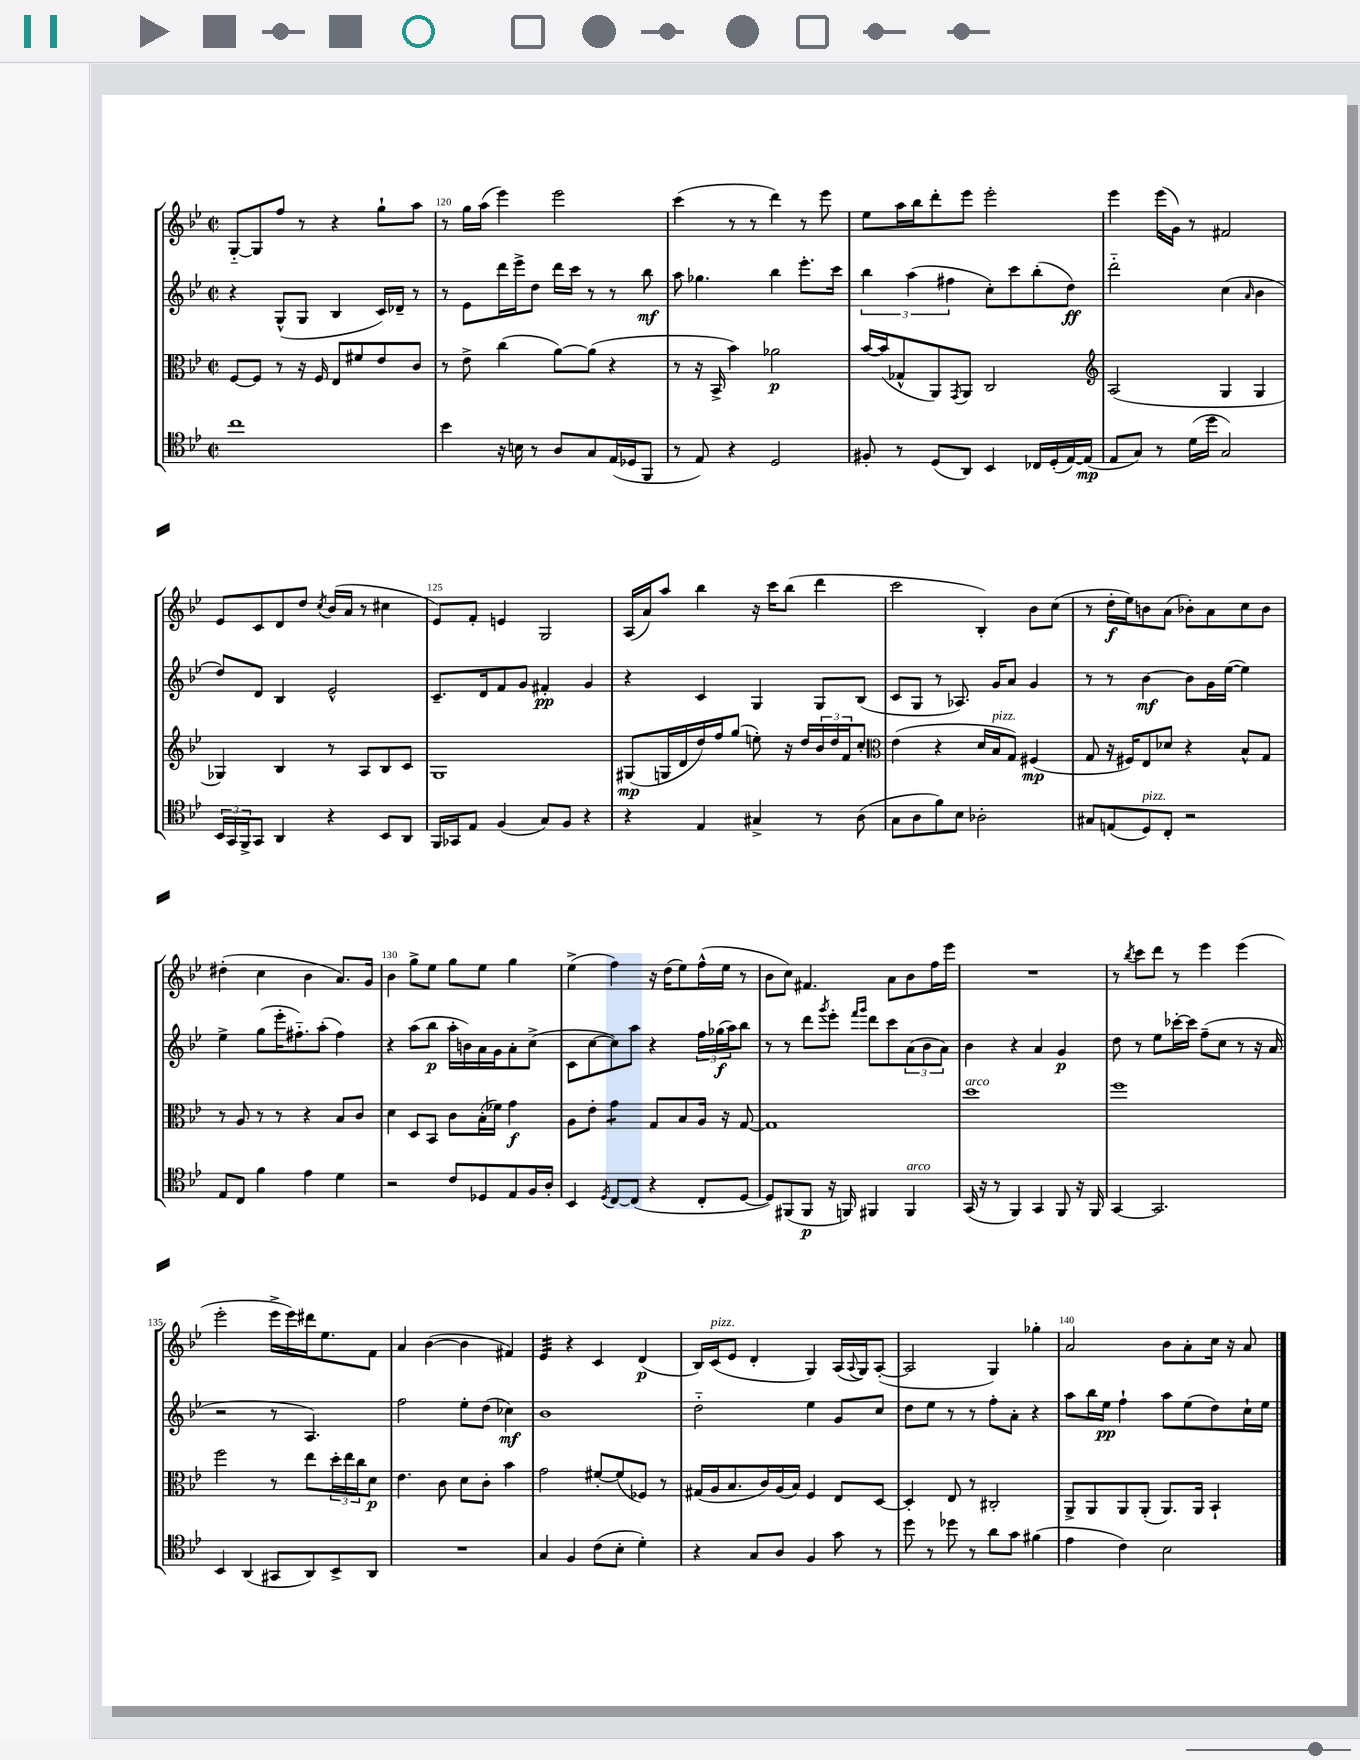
<<
\new StaffGroup <<
\new Staff = "s0" {
    \clef treble \key bes \major \defaultTimeSignature \time 2/2
    g8~-_ g8 f''8 r8 r4 g''8-! a''8 |
    r8 g''16 a''16( ees'''4) ees'''2 |
    c'''4( r8 r8 d'''4) r8 ees'''8 |
    ees''8 a''16 bes''16 d'''8-. ees'''8 ees'''2-. |
    ees'''4 ees'''16( g'16) r8 fis'2 |
    ees'8 c'8 d'8 d''8 \acciaccatura { c''8 } bes'16( a'16 r8 cis''4 |
    ees'8) f'8-. e'4 g2 |
    a16( a'16) a''8 bes''4 r16 c'''16 bes''8( d'''4 |
    c'''2 bes4-.) bes'8 c''8( |
    r8 d''16-.\f ees''16) b'8 a'8( bes'8-.) a'8 c''8 bes'8 |
    dis''4-.( c''4 bes'4 a'8.) g'16 |
    bes'4 g''8-> ees''8 g''8 ees''8 g''4 |
    ees''4->( f''4) r16 d''16( ees''8) f''16-^( ees''16 r8 |
    bes'8 c''8) fis'4. a'8 bes'8 f''16 ees'''16 |
    R1 |
    r8 \acciaccatura { bes''8 } c'''8 d'''8 r8 ees'''4 ees'''4( |
    ees'''2-. ees'''16-> ees'''16) dis'''16 ees''8. f'8 |
    a'4 bes'4~( bes'4 fis'4) |
    ees'4:32 r4 c'4 d'4\p( |
    bes16) c'16^\markup { \italic "pizz." }( ees'8 d'4-. g4) a16( \appoggiatura { a8 } g16) a8~-.( |
    a2 g4) ges''4-. |
    a'2 bes'8 a'8-. c''16 r16 a'8 \bar "|." |
}
\new Staff = "s1" {
    \clef treble \key bes \major \defaultTimeSignature \time 2/2
    r4 g8-^( g8 bes4 c'16) des'16-- r8 |
    r8 ees'8 d'''16 ees'''16-> d''8 d'''16 c'''16 r8 r8 bes''8\mf |
    a''8 ges''4. bes''4 ees'''8.-. c'''16 |
    \tuplet 3/2 { bes''4 a''4( fis''4 } c''8-.) c'''8 bes''8-.( d''8\ff) |
    d'''2-_ c''4( \grace { a'16 } bes'4 |
    d''8) d'8 bes4 ees'2-^ |
    c'8.-- d'16 f'8 g'8 fis'4-.\pp g'4 |
    r4 c'4 g4 g8 bes8( |
    c'8 g8 r8 aes8.) g'16 a'8 g'4 |
    r8 r8 bes'4~\mf bes'8 g'16 ees''16~( ees''4) |
    ees''4-> g''8( ees'''16-. fis''8.-_) a''8-.( fis''4) |
    r4 a''8( bes''8\p a''16-. b'16) a'16 g'16 a'8-. c''8->( |
    c'8 c''8~ c''8) a''8 r4 \tuplet 3/2 { f''16 ges''16\f( a''16) } bes''8 |
    r8 r8 d'''8 \acciaccatura { g'''8 } ees'''8-. \grace { f'''16 g'''16 } d'''8 c'''8 \tuplet 3/2 { a'8( bes'8 a'8) } |
    bes'4 r4 a'4 g'4\p |
    d''8 r8 ees''8 ces'''16~-. ces'''16 f''8--( c''8 r8 r16 a'16 |
    r2 r8 a4.) |
    f''2 ees''8-. d''8( ces''4\mf) |
    bes'1 |
    d''2-_ ees''4 g'8 c''8 |
    d''8 ees''8 r8 r8 f''8-. a'8-. r4 |
    a''8 bes''16 ees''16\pp f''4-! a''8 ees''8( d''8) c''16-! ees''16 \bar "|." |
}
\new Staff = "s2" {
    \clef alto \key bes \major \defaultTimeSignature \time 2/2
    f8~ f8 r8 r16 f16 ees8 fis'8 ees'8 c'8 |
    r8 ees'8-> c''4( a'8~) a'8( r4 |
    r8 r16 bes,16-> bes'4) aes'2\p |
    bes'16~ bes'16( ges8-^ a,8) \acciaccatura { g,8 } a,8 c2 |
    \clef treble a2( g4 g4 |
    ges4) bes4 r8 a8 bes8 c'8 |
    g1 |
    gis8\mp( g16 d'16 d''16) f''16 g''8( e''8-.) r16 d''16 \tuplet 3/2 { bes'16 d''16 f'16 } c''8-. |
    \clef alto ees'4( r4 d'16 bes16^\markup { \italic "pizz." } g8) fis4\mp( |
    g8 r16 fis16) ees8 des'8 r4 bes8-^ g8 |
    r8 a8 r8 r8 r4 bes8 c'8 |
    d'4 d8 bes,8 c'8 bes16-.( fes'16) g'4\f |
    a8 ees'8-. g'4:8 g8 bes8 a16 r16 g8~ |
    g1 |
    d''1^\markup { \italic "arco" } |
    f''1 |
    f''2 r8 ees''8 \tuplet 3/2 { d''16-. ees''16 c''16 } d'8\p |
    ees'4. c'8 d'8 c'8-. bes'4 |
    g'2 fis'8~-. fis'8( fes8) r8 |
    gis16( a16 bes8. c'16) a16( bes16) f4 ees8 d8~ |
    d4-. ees8 r8 cis2-. |
    a,8-> a,8 a,8 a,8-.( a,8.) a,16 bes,4-! \bar "|." |
}
\new Staff = "s3" {
    \clef tenor \key bes \major \defaultTimeSignature \time 2/2
    c''1 |
    bes'4 r16 b16 r8 a8 g8 ees16( des16 f,8 |
    r8 ees8) r4 d2 |
    fis8-. r8 d8( a,8) bes,4 ces16 d16-.( ees16~) ees16\mp( |
    ees8 g8) r8 d'16( d''16 g2) |
    \tuplet 3/2 { bes,16 g,16 f,16-> } g,8 a,4 r4 bes,8 a,8 |
    f,16 ges,16 ees8 f4( g8) f8 r4 |
    r4 ees4 gis4-> r8 a8( |
    g8 a8 f'8) bes8 aes2-. |
    gis8 e8( d8^\markup { \italic "pizz." }) c8-. r2 |
    ees8 c8 f'4 ees'4 d'4 |
    r2 c'8 des8 ees8 f16 a16-. |
    bes,4 \acciaccatura { d8 } c8~ c8( r4 c8-. d8~ |
    d8) fis,8( fis,8\p r16 f,16) fis,4 fis,4^\markup { \italic "arco" } |
    g,16( r16 r8 f,4) g,4 f,8 r16 f,16 |
    g,4~ g,2. |
    bes,4 a,4( gis,8 a,8) bes,8-> a,8 |
    R1 |
    g4 f4 c'8( bes8-. d'4-.) |
    r4 g8 a8 f4 g'8 r8 |
    d''8 r8 des''8 r8 a'8 g'8 fis'4( |
    ees'4 c'4) bes2 \bar "|." |
}
>>
>>
\layout { \context { \Score currentBarNumber = #119 \override BarNumber.break-visibility = ##(#f #t #t) barNumberVisibility = #(every-nth-bar-number-visible 5) } }
